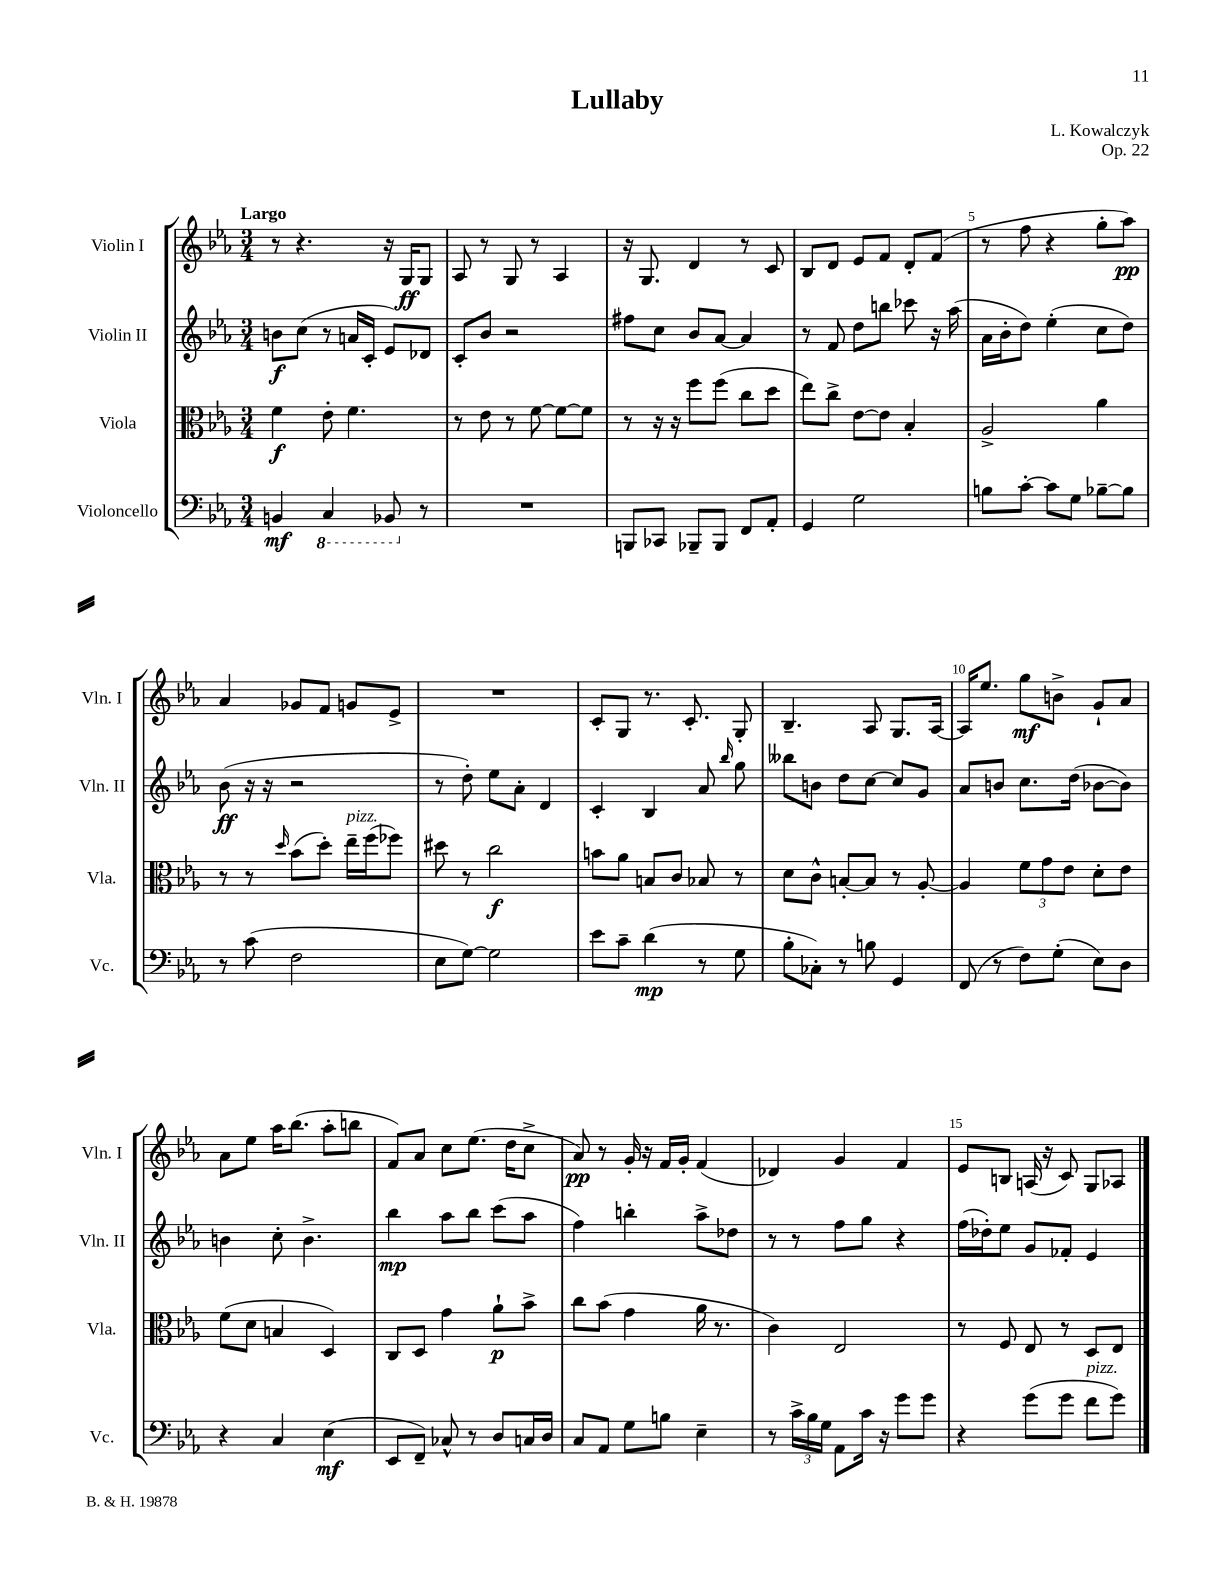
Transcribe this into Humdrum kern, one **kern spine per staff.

**kern	**dynam	**kern	**dynam	**kern	**dynam	**kern	**dynam
*part4	*part4	*part3	*part3	*part2	*part2	*part1	*part1
*staff4	*staff4	*staff3	*staff3	*staff2	*staff2	*staff1	*staff1
*I"Violoncello	*	*I"Viola	*	*I"Violin II	*	*I"Violin I	*
*I'Vc.	*	*I'Vla.	*	*I'Vln. II	*	*I'Vln. I	*
*clefF4	*	*clefC3	*	*clefG2	*	*clefG2	*
*k[b-e-a-]	*	*k[b-e-a-]	*	*k[b-e-a-]	*	*k[b-e-a-]	*
*M3/4	*	*M3/4	*	*M3/4	*	*M3/4	*
=1	=1	=1	=1	=1	=1	=1	=1
!	!	!	!	!	!	!LO:TX:a:B:t=Largo	!
4BBn/	mf	4f\	f	8bn\L	f	8r	.
.	.	.	.	(8cc\J	.	4.r	.
*8ba	*	*	*	*	*	*	*
4CC/	.	8e-'\	.	8r	.	.	.
.	.	4.f\	.	16an/LL	.	.	.
.	.	.	.	16c'/JJ	.	.	.
8BBB-X/	.	.	.	8e-/L)	.	16r	.
.	.	.	.	.	.	16G/KL	ff
*X8ba	*	*	*	*	*	*	*
8r	.	.	.	8d-X/J	.	8G/J	.
=2	=2	=2	=2	=2	=2	=2	=2
2.r	.	8r	.	8c'/L	.	8A-/	.
.	.	8e-\	.	8b-/J	.	8r	.
.	.	8r	.	2r	.	8G/	.
.	.	[8f\	.	.	.	8r	.
.	.	8f\L_	.	.	.	4A-/	.
.	.	8f\J]	.	.	.	.	.
=3	=3	=3	=3	=3	=3	=3	=3
8BBBn/L	.	8r	.	8ff#X\L	.	16r	.
.	.	.	.	.	.	8.G/	.
8CC-X/J	.	16r	.	8cc\J	.	.	.
.	.	16r	.	.	.	.	.
8BBB-X~/L	.	8ff\L	.	8b-/L	.	4d/	.
8BBB-/J	.	(8ff\J	.	[8a-/J	.	.	.
8FF/L	.	8cc\L	.	4a-/]	.	8r	.
8AA-'/J	.	8dd\J	.	.	.	8c/	.
=4	=4	=4	=4	=4	=4	=4	=4
4GG/	.	8ee-\L)	.	8r	.	8B-/L	.
.	.	8cc^\J	.	8f/	.	8d/J	.
2G\	.	[8e-\L	.	8dd\L	.	8e-/L	.
.	.	8e-\J]	.	8bbn\J	.	8f/J	.
.	.	4B-'/	.	8ccc-X\	.	8d'/L	.
.	.	.	.	16r	.	(8f/J	.
.	.	.	.	(16aa-\	.	.	.
=5	=5	=5	=5	=5	=5	=5	=5
8Bn\L	.	2A-^/	.	16a-\LL	.	8r	.
.	.	.	.	16b-'\J	.	.	.
[8c'\J	.	.	.	8dd\J)	.	8ff\	.
8c\L]	.	.	.	(4ee-'\	.	4r	.
8G\J	.	.	.	.	.	.	.
[8B-X~\L	.	4a-\	.	8cc\L	.	8gg'\L	.
8B-\J]	.	.	.	8dd\J)	.	8aa-\J)	pp
!!LO:LB:g=z
=6	=6	=6	=6	=6	=6	=6	=6
8r	.	8r	.	(8b-\	ff	4a-/	.
(8c\	.	8r	.	16r	.	.	.
.	.	.	.	16r	.	.	.
.	.	16qqdd/	.	.	.	.	.
2F\	.	(8b-\L	.	2r	.	8g-X/L	.
.	.	8dd'\J)	.	.	.	8f/J	.
!	!	!LO:TX:a:i:t=pizz.	!	!	!	!	!
.	.	16ee-~\LL	.	.	.	8gn/L	.
.	.	(16ff\J	.	.	.	.	.
.	.	8ff-X\J)	.	.	.	8e-^/J	.
=7	=7	=7	=7	=7	=7	=7	=7
8E-\L	.	8dd#X\	.	8r	.	2.r	.
[8G\J)	.	8r	.	8dd'\)	.	.	.
2G\]	.	2cc\	f	8ee-\L	.	.	.
.	.	.	.	8a-'\J	.	.	.
.	.	.	.	4d/	.	.	.
=8	=8	=8	=8	=8	=8	=8	=8
8e-\L	.	8bn\L	.	4c'/	.	8c'/L	.
8c~\J	.	8a-\J	.	.	.	8G/J	.
(4d\	mp	8Bn/L	.	4B-/	.	8.r	.
.	.	8c/J	.	.	.	.	.
.	.	.	.	.	.	8.c'/	.
8r	.	8B-X/	.	8a-/	.	.	.
.	.	.	.	16qqbb-/	.	.	.
8G\	.	8r	.	8gg\	.	8G'/	.
=9	=9	=9	=9	=9	=9	=9	=9
8B-'\L	.	8d\L	.	8bb--X\L	.	4.B-~/	.
8C-X'\J)	.	8c^^\J	.	8bn\J	.	.	.
8r	.	[8Bn'/L	.	8dd\L	.	.	.
8Bn\	.	8B/J]	.	[8cc\J	.	8A-/	.
4GG/	.	8r	.	8cc/L]	.	8.G/L	.
.	.	[8A-'/	.	8g/J	.	.	.
.	.	.	.	.	.	[16A-/Jk	.
=10	=10	=10	=10	=10	=10	=10	=10
(8FF/	.	4A-/]	.	8a-/L	.	16A-/KL]	.
.	.	.	.	.	.	8.ee-/J	.
8r	.	.	.	8bn/J	.	.	.
8F\L)	.	12f\L	.	8.cc\L	.	8gg\L	mf
.	.	12g\	.	.	.	.	.
(8G'\J	.	.	.	.	.	8bn^\J	.
.	.	12e-\J	.	.	.	.	.
.	.	.	.	(16dd\Jk	.	.	.
8E-\L)	.	8d'\L	.	[8b-X\L	.	8g`/L	.
8D\J	.	8e-\J	.	8b-\J])	.	8a-/J	.
!!LO:LB:g=z
=11	=11	=11	=11	=11	=11	=11	=11
4r	.	(8f\L	.	4bn\	.	8a-\L	.
.	.	8d\J	.	.	.	8ee-\J	.
4C/	.	4Bn/	.	8cc'\	.	16aa-\KL	.
.	.	.	.	.	.	(8.bb-\J	.
.	.	.	.	4.b^\	.	.	.
(4E-\	mf	4D/)	.	.	.	8aa-'\L	.
.	.	.	.	.	.	8bbn\J	.
=12	=12	=12	=12	=12	=12	=12	=12
8EE-/L	.	8C/L	.	4bb-\	mp	8f/L)	.
8FF~/J)	.	8D/J	.	.	.	8a-/J	.
8C-X^^/	.	4g\	.	8aa-\L	.	8cc\L	.
8r	.	.	.	8bb-\J	.	(8.ee-\J	.
8D/L	.	8a-`\L	p	(8ccc\L	.	.	.
.	.	.	.	.	.	16dd\KL	.
16Cn/L	.	8b-^\J	.	8aa-\J	.	8cc^\J	.
16D/JJ	.	.	.	.	.	.	.
=13	=13	=13	=13	=13	=13	=13	=13
8C/L	.	8cc\L	.	4ff\)	.	8a-/)	pp
8AA-/J	.	(8b-\J	.	.	.	8r	.
8G\L	.	4g\	.	4bbn'\	.	16g'/	.
.	.	.	.	.	.	16r	.
8Bn\J	.	.	.	.	.	16f/LL	.
.	.	.	.	.	.	16g'/JJ	.
4E-~\	.	16a-\	.	8aa-^\L	.	(4f/	.
.	.	8.r	.	.	.	.	.
.	.	.	.	8dd-X\J	.	.	.
=14	=14	=14	=14	=14	=14	=14	=14
8r	.	4c\)	.	8r	.	4d-X/)	.
24c^\LL	.	.	.	8r	.	.	.
24B-\	.	.	.	.	.	.	.
24G\JJ	.	.	.	.	.	.	.
8AA-\L	.	2E-/	.	8ff\L	.	4g/	.
16c\Jk	.	.	.	8gg\J	.	.	.
16r	.	.	.	.	.	.	.
8g\L	.	.	.	4r	.	4f/	.
8g\J	.	.	.	.	.	.	.
=15	=15	=15	=15	=15	=15	=15	=15
4r	.	8r	.	(16ff\LL	.	8e-/L	.
.	.	.	.	16dd-X'\J)	.	.	.
.	.	8F/	.	8ee-\J	.	8Bn/J	.
(8g\L	.	8E-/	.	8g/L	.	(16An/	.
.	.	.	.	.	.	16r	.
8g\J	.	8r	.	8f-X'/J	.	8c/)	.
!LO:TX:a:i:t=pizz.	!	!	!	!	!	!	!
8f\L	.	8D/L	.	4e-/	.	8G/L	.
8g\J)	.	8E-/J	.	.	.	8A-X/J	.
==	==	==	==	==	==	==	==
*-	*-	*-	*-	*-	*-	*-	*-
